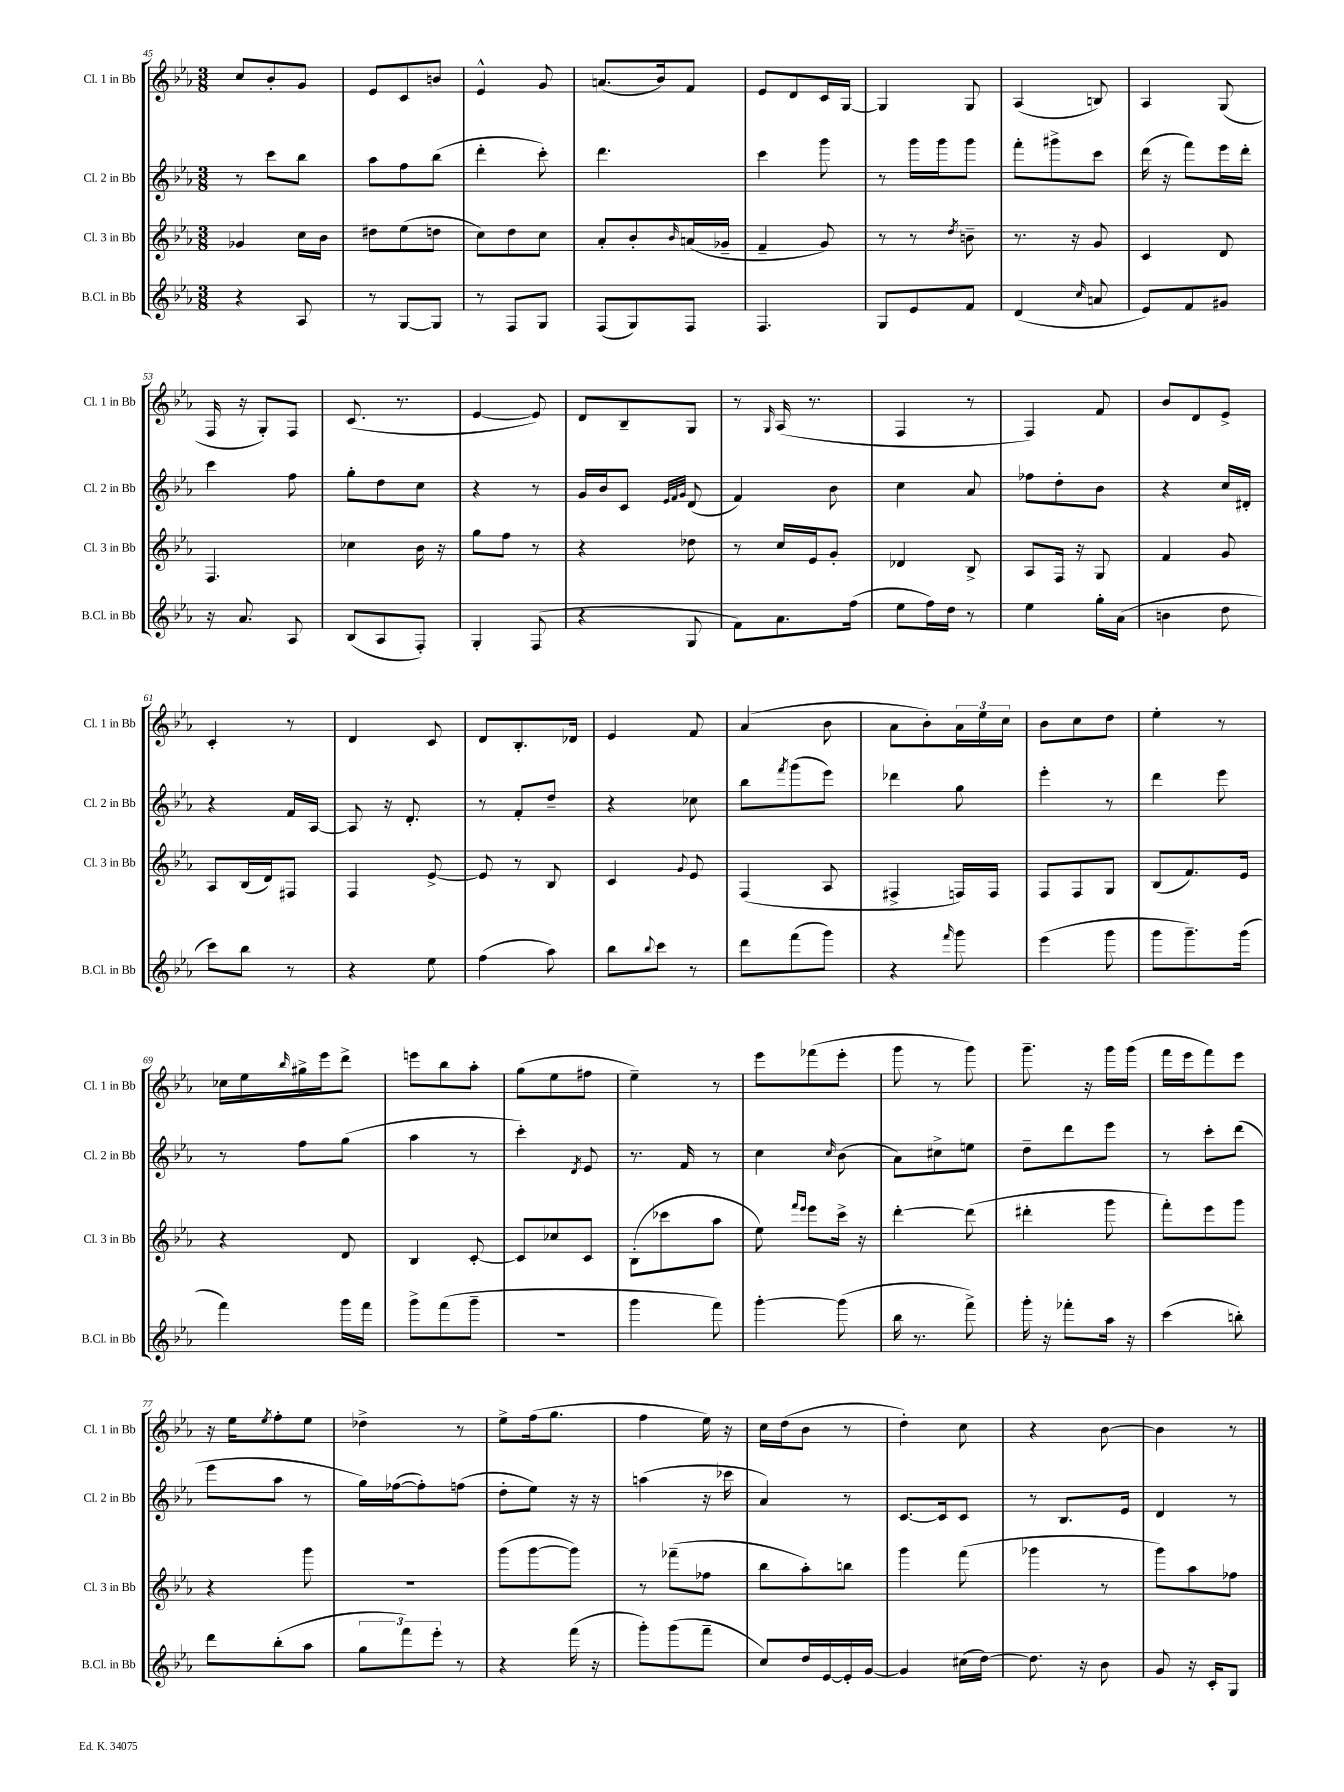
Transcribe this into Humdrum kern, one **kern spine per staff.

**kern	**kern	**kern	**kern
*staff4	*staff3	*staff2	*staff1
*clefG2	*clefG2	*clefG2	*clefG2
*k[b-e-a-]	*k[b-e-a-]	*k[b-e-a-]	*k[b-e-a-]
*M3/8	*M3/8	*M3/8	*M3/8
4r	4g-	8r	8cc
.	.	8ccc	8b-'
8A-	16cc	8bb-	8g
.	16b-	.	.
=	=	=	=
8r	8dd#	8aa-	8e-
[8G	(8ee-	8ff	8c
8G]	8dd	(8bb-	8b
=	=	=	=
8r	8cc)	4ddd'	4e-^^
8F	8dd	.	.
8G	8cc	8ccc')	8g
=	=	=	=
(8F	8a-'	4.ddd	(8.a
8G)	8b-'	.	.
.	.	.	16b-)
.	16qqb-	.	.
8F	(16a	.	8f
.	16g-~	.	.
=	=	=	=
4.F	4f~	4ccc	8e-
.	.	.	8d
.	8g)	8ggg	16c
.	.	.	[16G
=	=	=	=
8G	8r	8r	4G]
8e-	8r	16ggg	.
.	.	16ggg	.
.	8qdd	.	.
8f	8b~	8ggg	8G
=	=	=	=
(4d	8.r	8fff'	(4A-
.	.	8ggg#^	.
.	16r	.	.
16qqcc	.	.	.
8a	8g	8ccc	8B)
=	=	=	=
8e-)	4c	(16ddd	4A-
.	.	16r	.
8f	.	8fff)	.
8g#	8d	16eee-	(8G
.	.	16ddd'	.
=	=	=	=
16r	4.F	4ccc	16F
8.a-	.	.	16r
.	.	.	8G')
8A-	.	8ff	8F
=	=	=	=
(8B-	4cc-	8gg'	(8.c
8A-	.	8dd	.
.	.	.	8.r
8F')	16b-	8cc	.
.	16r	.	.
=	=	=	=
4G'	8gg	4r	[4e-
.	8ff	.	.
(8F	8r	8r	8e-])
=	=	=	=
4r	4r	16g	8d
.	.	16b-	.
.	.	8c	8B-~
.	.	32qqe-	.
.	.	32qqf	.
.	.	32qqg	.
8G	8dd-	(8d	8G
=	=	=	=
8f)	8r	4f)	8r
.	.	.	16qqG
8.a-	16cc	.	(16A-
.	16e-	.	8.r
.	8g'	8b-	.
(16ff	.	.	.
=	=	=	=
8ee-	4d-	4cc	4F
16ff)	.	.	.
16dd	.	.	.
8r	8B-^	8a-	8r
=	=	=	=
4ee-	8A-	8ff-	4F)
.	16F	8dd'	.
.	16r	.	.
16gg'	8G	8b-	8f
(16a-	.	.	.
=	=	=	=
4b	4f	4r	8b-
.	.	.	8d
8dd	8g	16cc	8e-^
.	.	16d#'	.
=	=	=	=
8ccc)	8A-	4r	4c'
8bb-	(16B-	.	.
.	16d)	.	.
8r	8F#	16f	8r
.	.	[16A-	.
=	=	=	=
4r	4F	8A-]	4d
.	.	16r	.
.	.	8.d'	.
8ee-	[8e-^	.	8c
=	=	=	=
(4ff	8e-]	8r	8d
.	8r	8f'	8.B-'
8aa-)	8B-	8dd~	.
.	.	.	16d-
=	=	=	=
8bb-	4c	4r	4e-
8qqbb-	.	.	.
8ccc	.	.	.
.	8qqg	.	.
8r	8e-	8cc-	8f
=	=	=	=
8ddd	(4F	8bb-	(4a-
.	.	8qfff	.
(8fff	.	(8ggg	.
8ggg)	8A-	8eee-)	8b-
=	=	=	=
4r	4F#^	4ddd-	8a-
.	.	.	8b-')
16qqfff	.	.	.
8ggg	16F)	8gg	24a-
.	.	.	24ee-
.	16F	.	.
.	.	.	24cc
=	=	=	=
(4eee-	8F	4eee-'	8b-
.	8F	.	8cc
8ggg	8G	8r	8dd
=	=	=	=
8ggg	(8B-	4ddd	4ee-'
8.ggg~)	8.f)	.	.
.	.	8eee-	8r
(16ggg	16e-	.	.
=	=	=	=
4fff)	4r	8r	16cc-
.	.	.	16ee-
.	.	.	16qqbb-
.	.	8ff	16gg#^
.	.	.	16eee-
16ggg	8d	(8gg	8ddd^
16fff	.	.	.
=	=	=	=
8ggg^	4B-	4aa-	8eee
(8fff	.	.	8bb-
8ggg~	[8c'	8r	8aa-'
=	=	=	=
4.r	8c]	4ccc')	(8gg
.	8cc-	.	8ee-
.	.	8qd	.
.	8c	8e-	8ff#
=	=	=	=
4ggg	(8B-'	8.r	4ee-~)
.	8ccc-	.	.
.	.	16f	.
8fff)	8aa-	8r	8r
=	=	=	=
[4ggg'	8ee-)	4cc	8eee-
.	16qqfff	.	.
.	16qqeee-	.	.
.	8eee-	.	(8fff-
.	.	16qqcc	.
(8ggg]	16ccc^	(8b-	8eee-'
.	16r	.	.
=	=	=	=
16bb-	[4ddd'	8a-)	8ggg
8.r	.	.	.
.	.	8cc#^	8r
8fff^)	(8ddd]	8ee	8ggg)
=	=	=	=
16ggg'	4ddd#'	8dd~	8.ggg~
16r	.	.	.
8fff-'	.	8ddd	.
.	.	.	16r
16aa-	8ggg	8eee-	16ggg
16r	.	.	(16ggg
=	=	=	=
(4ccc	8fff')	8r	16fff
.	.	.	16eee-
.	8eee-	8ccc'	8fff)
8bb')	8ggg	(8ddd	8eee-
=	=	=	=
8ddd	4r	8eee-	16r
.	.	.	16ee-
.	.	.	8qee-
(8bb-'	.	8aa-	8ff'
8aa-	8ggg	8r	8ee-
=	=	=	=
12gg	4.r	16gg)	4dd-^
.	.	([16ff-	.
12fff)	.	.	.
.	.	8ff-'])	.
12eee-'	.	.	.
8r	.	(8ff	8r
=	=	=	=
4r	(8ggg	8dd'	8ee-^
.	[8ggg	8ee-)	(16ff
.	.	.	8.gg
(16fff	8ggg])	16r	.
16r	.	16r	.
=	=	=	=
8ggg')	8r	(4aa	4ff
(8ggg	(8fff-~	.	.
8fff~	8ff-	16r	16ee-)
.	.	16ccc-	16r
=	=	=	=
8cc)	8bb-	4a-)	16cc
.	.	.	(16dd
16dd	8aa-')	.	8b-
[16e-	.	.	.
16e-']	8bb	8r	8r
[16g	.	.	.
=	=	=	=
4g]	4ggg	[8.c	4dd')
.	.	16c]	.
(16cc#	(8fff	8c	8cc
[16dd)	.	.	.
=	=	=	=
8.dd]	4ggg-	8r	4r
.	.	8.B-	.
16r	.	.	.
8b-	8r	.	[8b-
.	.	16e-	.
=	=	=	=
8g	8ggg)	4d	4b-]
16r	8aa-	.	.
16c'	.	.	.
8G	8ff-	8r	8r
==	==	==	==
*-	*-	*-	*-
